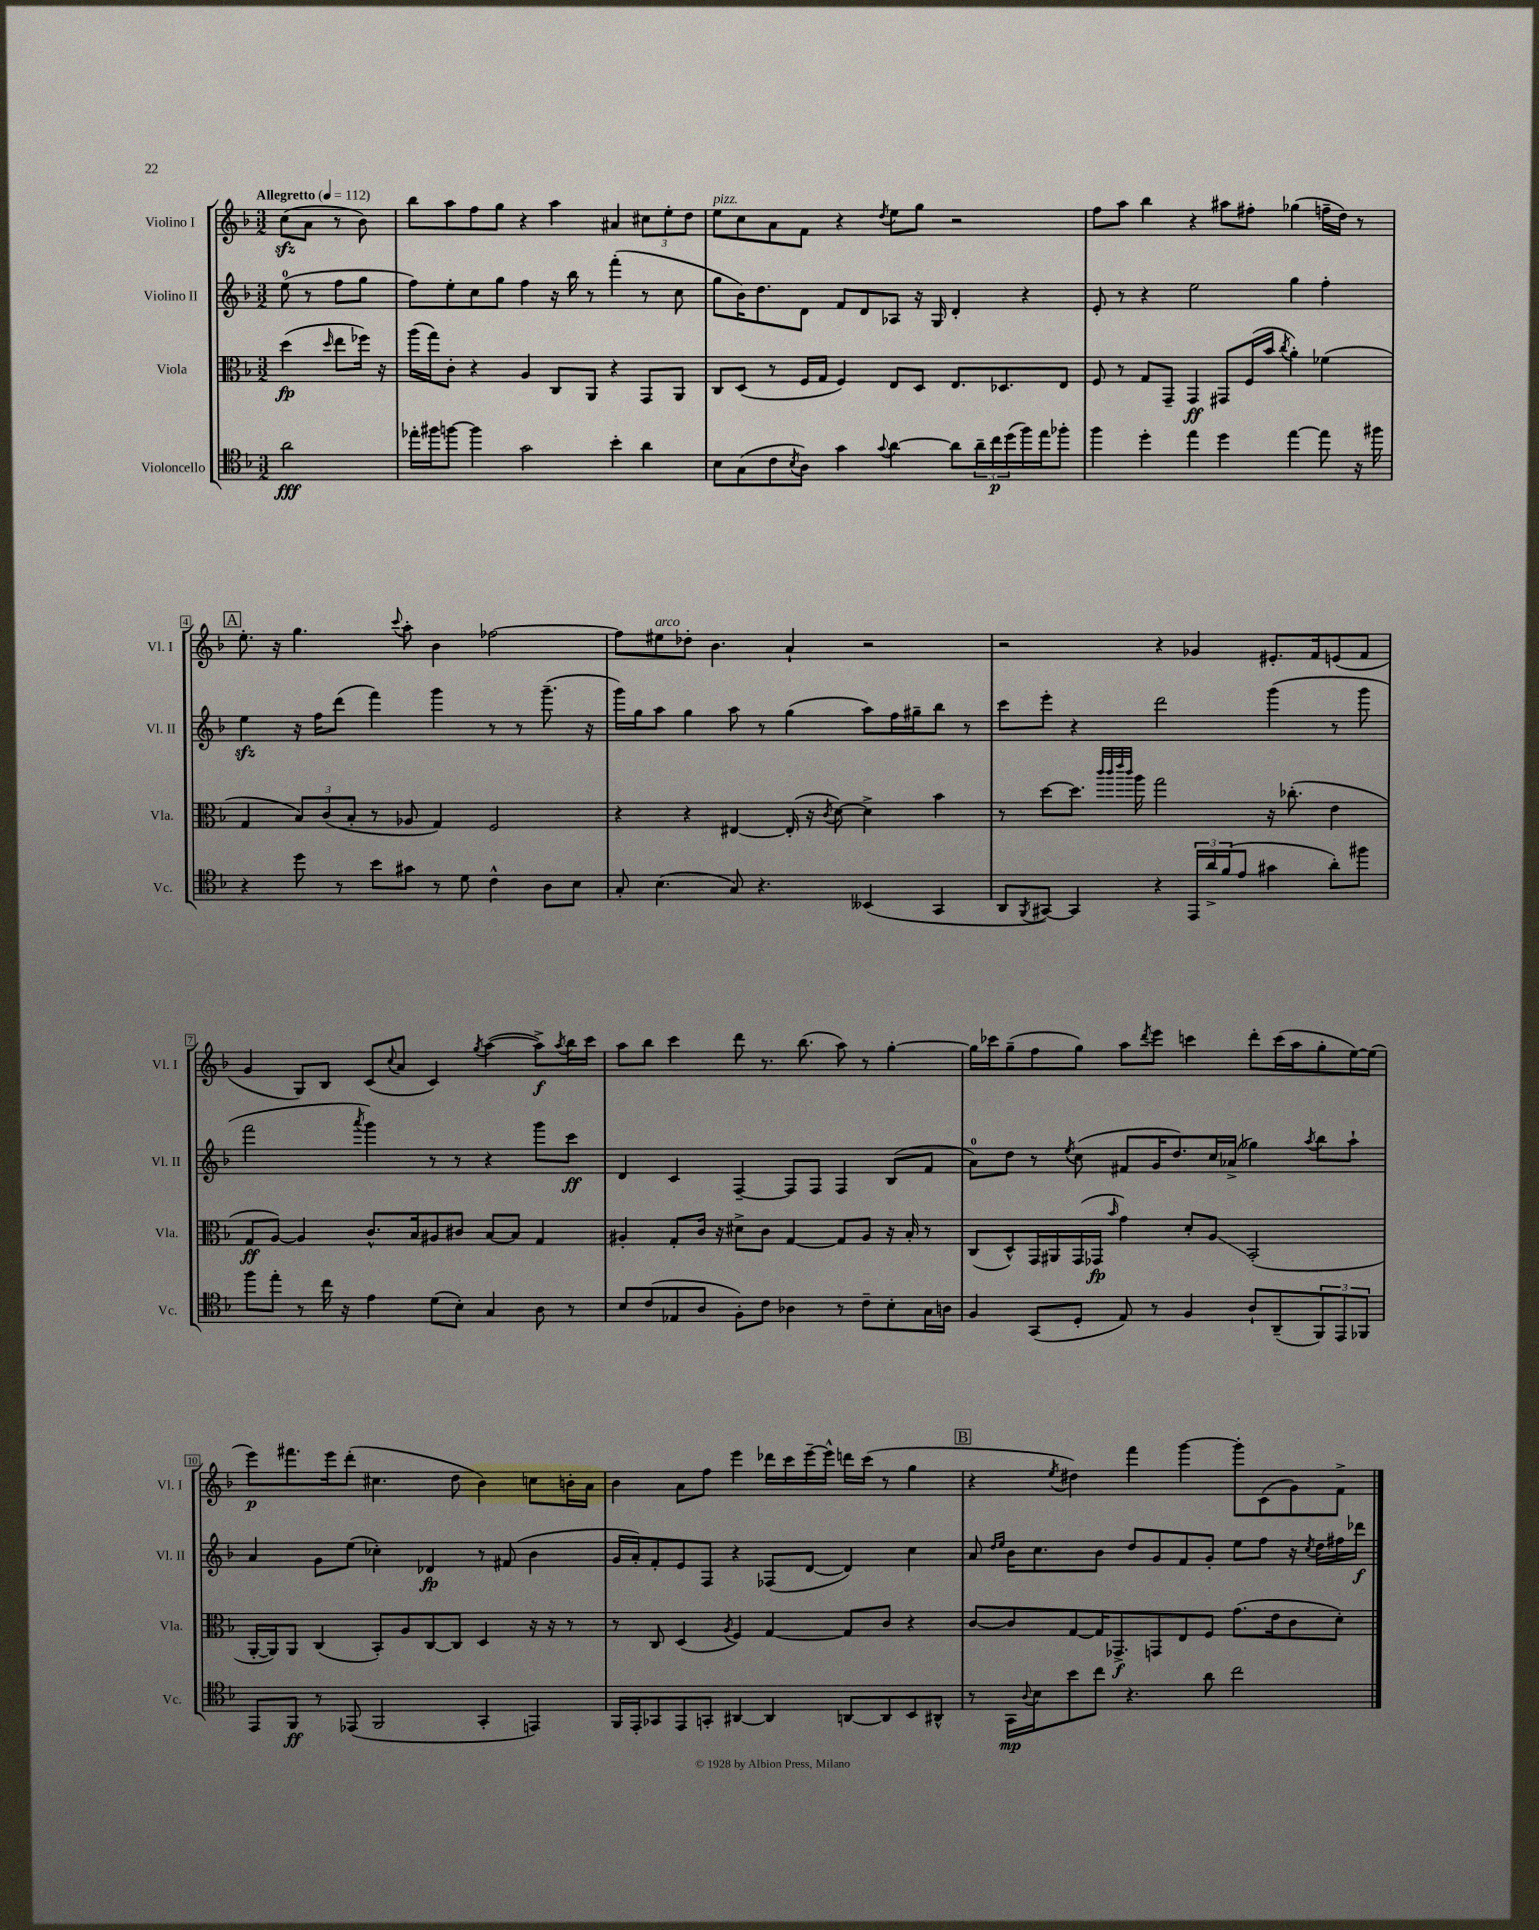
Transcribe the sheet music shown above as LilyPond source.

<<
\new StaffGroup <<
\new Staff = "s0" \with { instrumentName = "Violino I" shortInstrumentName = "Vl. I" } {
    \clef treble \key f \major \numericTimeSignature \time 3/2 \partial 2 \tempo "Allegretto" 4 = 112
    c''8\sfz( a'8 r8 bes'8) |
    bes''8 a''8 f''8 g''8 r4 a''4 ais'4 \tuplet 3/2 { cis''8 e''8-. d''8 } |
    e''8^\markup { \italic "pizz." } c''8 a'8 f'8 r4 \acciaccatura { d''8 } e''8 g''8 r2 |
    f''8 a''8 bes''4 r4 ais''8 fis''8-. ges''4( f''16-- d''16) r8 |
    \mark \markup { \box "A" } e''8.-. r16 g''4. \appoggiatura { c'''8 } a''8-. bes'4 fes''2~ |
    fes''8 eis''8^\markup { \italic "arco" } des''8-. bes'4. a'4-! r2 |
    r2 r4 ges'4 eis'8.-. f'16 e'8( f'8 |
    g'4 g8) bes8 c'8( \appoggiatura { c''8 } a'8 c'4) \acciaccatura { g''8 } a''4~( a''8->\f) \acciaccatura { a''8 } bes''16 c'''16 |
    a''8 bes''8 c'''4 d'''8 r8. bes''8.( a''8) r8 g''4~-. |
    g''16 ces'''16 g''8--( f''8 g''8) a''8 \acciaccatura { d'''8 } e'''8 c'''4 d'''8-. c'''16( a''16 g''8-. e''16~) e''16( |
    e'''8\p) fis'''8. e'''16 d'''8-.( cis''4. d''8 bes'4) c''8 b'16-. a'16 |
    bes'4 a'8 f''8 e'''4 des'''16 c'''16 e'''16~-- e'''16-^ d'''16 c'''16( r8 g''4 |
    \mark \markup { \box "B" } r4 \acciaccatura { e''8 } dis''4) f'''4 g'''4~ g'''8-. c'8( g'8) f'8-> \bar "|." |
}
\new Staff = "s1" \with { instrumentName = "Violino II" shortInstrumentName = "Vl. II" } {
    \clef treble \key f \major \numericTimeSignature \time 3/2 \partial 2
    e''8-0( r8 f''8 g''8 |
    f''8) e''8-. c''8 g''8 f''4 r16 bes''16 r8 f'''4-.( r8 c''8 |
    g''8 bes'16) d''8. d'8 f'8 d'8 aes8 r16 g16 d'4-. r4 |
    e'8-. r8 r4 e''2 g''4 f''4-. |
    \mark \markup { \box "A" } e''4\sfz r16 f''16 d'''8( f'''4) g'''4 r8 r8 g'''8.--( r16 |
    g'''16) g''16 a''8 g''4 a''8 r8 g''4( a''8) f''16 gis''16-- bes''8 r8 |
    c'''8 e'''8-. r4 d'''2 g'''4( r8 g'''8 |
    f'''2 \acciaccatura { a'''8 } g'''4) r8 r8 r4 g'''8 c'''8\ff |
    d'4 c'4 f4~-- f8 f8 f4 bes8( f'8 |
    a'8-0) d''8 r8 \acciaccatura { e''8 } c''8( fis'8 g'16 d''8.) c''16 aes'16->( ges''4) \acciaccatura { a''8 } bes''8 a''8-! |
    a'4 g'8 e''8( ces''4-.) des'4\fp r8 fis'8( bes'4 |
    g'16 a'16-.) f'8-. e'8 f8 r4 fes8( d'8~ d'4) c''4 |
    \mark \markup { \box "B" } a'8 \grace { d''16 e''16 } bes'16 c''8. bes'8 d''8 g'8 f'8 g'8-. e''8 f''8 r16 \acciaccatura { c''8 } d''16 fis''16 des'''16\f \bar "|." |
}
\new Staff = "s2" \with { instrumentName = "Viola" shortInstrumentName = "Vla." } {
    \clef alto \key f \major \numericTimeSignature \time 3/2 \partial 2
    d''4\fp( \grace { d''16 } e''8 fes''16) r16 |
    a''16( g''16) c'8-. r4 a4 c8 a,8 r4 g,8 a,8 |
    c8 d8( r8 f16 g16 f4) e8 d8 e8. des8. e8 |
    f8 r8 g8 g,8-- g,4\ff gis,8 f16( bes'16 \acciaccatura { c''8 } a'4-.) fes'4( |
    \mark \markup { \box "A" } g4 \tuplet 3/2 { bes8) c'8( bes8-. } r8 aes8 g4) f2 |
    r4 r4 eis4~ eis16-.( r16 \acciaccatura { c'8 } d'8~) d'4-> bes'4 |
    r8 d''8~ d''8. \grace { c'''32 c'''32 e'''32 c'''32 } a''16 g''2 r16 ces''8.-.( e'4 |
    g8\ff a8~) a4 c'8.-^ bes16 ais8 cis'8 bes8~ bes8 g4 |
    ais4-. g8-. c'16 r16 dis'8-> c'8 g4~ g8 ais8 r16 bes16-. r8 |
    c8( d8-^) g,16 ais,16 g,16( ges,16\fp \grace { bes'16 } g'4) d'8-. a8\glissando bes,2-.( |
    a,16~-. a,16) a,8 c4( bes,8-.) a8 c8~ c8 d4 r16 r16 r8 |
    r8 c8 d4( \acciaccatura { a8 } f4) g4~ g8 c'8 r4 |
    \mark \markup { \box "B" } c'8~ c'8 g8~ g16 ges,8.->\f g,8 e8 f8 g'8.( e'16 c'8 d'8-.) \bar "|." |
}
\new Staff = "s3" \with { instrumentName = "Violoncello" shortInstrumentName = "Vc." } {
    \clef tenor \key f \major \numericTimeSignature \time 3/2 \partial 2
    a'2\fff |
    ees''16-. fis''16 f''8~ f''4 g'2 bes'4-. a'4 |
    bes8 g8( c'8 \acciaccatura { bes8 } a8) g'4 \appoggiatura { g'8 } a'4~ a'8 \tuplet 3/2 { a'16-- c''16\p d''16( } f''16) e''16 fes''8-. |
    f''4 d''4-. e''4 d''4 e''4~ e''8 r16 fis''16 |
    \mark \markup { \box "A" } r4 d''8 r8 bes'8 gis'8 r8 d'8 c'4-^ a8 bes8 |
    g8-. bes4.( g8) r4. beses,4( g,4 |
    a,8 \acciaccatura { f,8 } gis,8~) gis,4 r4 \tuplet 3/2 { e,16 a'16-> f'16( } e'8 gis'4 a'8-.) fis''8 |
    f''8 e''8-. r8 c''16 r16 e'4 d'8( bes8-.) g4 a8 r8 |
    bes8 c'8( ees8 a8 f8-.) c'8 aes4 r8 c'8-- bes8-. g16 a16 |
    f4 g,8( d8-. e8) r8 f4 a8-! a,8--( \tuplet 3/2 { f,8) e,8 fes,8 } |
    e,8 f,8\ff r8 ees,8( f,2 g,4-. e,4) |
    f,16 e,16-. ges,8 e,8 g,8-. ais,4~ ais,4 a,8~ a,8 bes,8 ais,8-^ |
    \mark \markup { \box "B" } r8 g,16\mp \appoggiatura { a8 } bes16 bes'8 c''8 r4. a'8 c''2 \bar "|." |
}
>>
>>
\layout { \context { \Score \override BarNumber.stencil = #(make-stencil-boxer 0.1 0.3 ly:text-interface::print) } }
